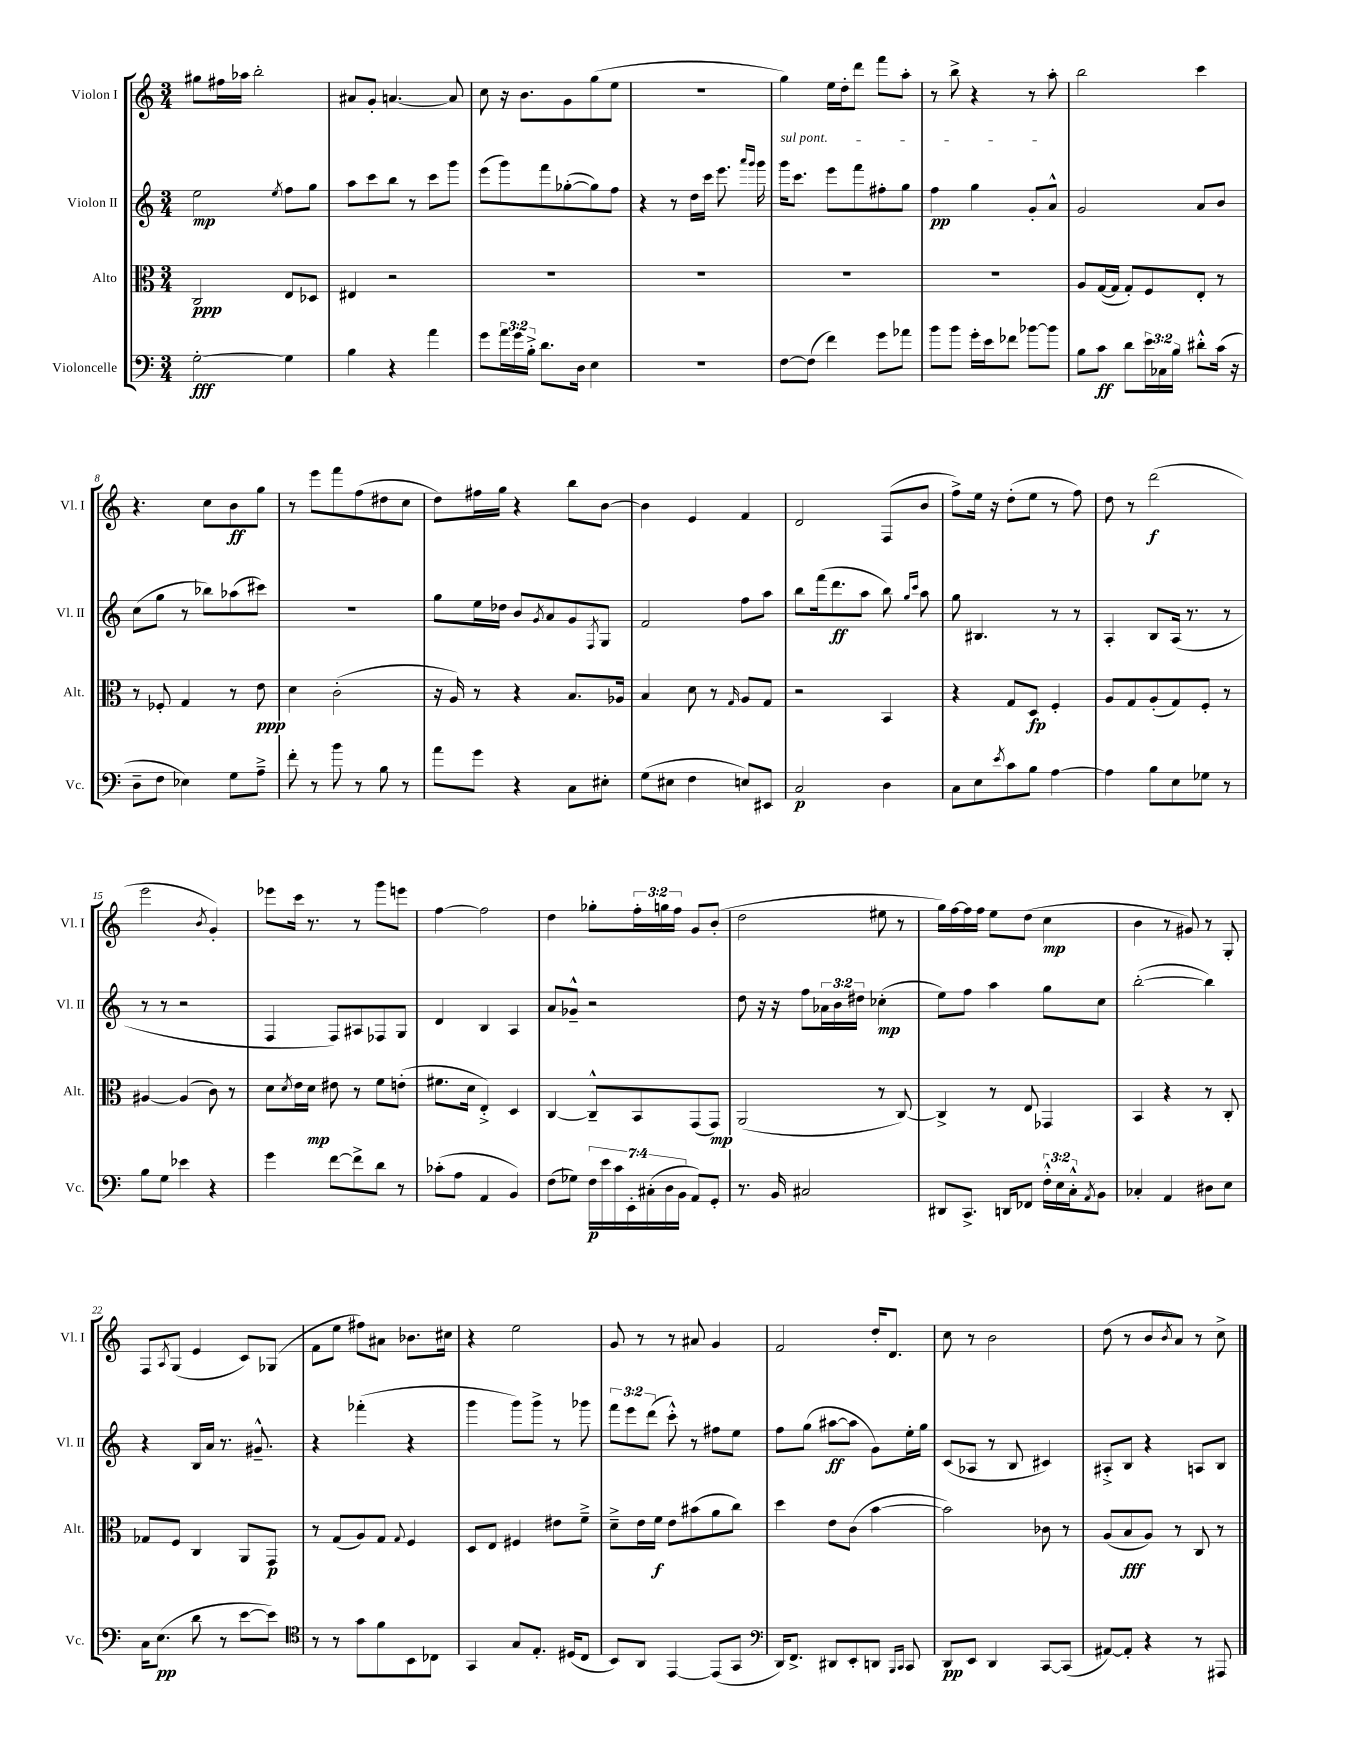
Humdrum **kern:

**kern	**kern	**kern	**kern
*staff4	*staff3	*staff2	*staff1
*clefF4	*clefC3	*clefG2	*clefG2
*k[]	*k[]	*k[]	*k[]
*M3/4	*M3/4	*M3/4	*M3/4
[2G'	2C	2ee	8gg#
.	.	.	16ff#
.	.	.	16aa-
.	.	.	2bb'
.	.	8qee	.
4G]	8E	8ff	.
.	8D-	8gg	.
=	=	=	=
4B	4E#	8aa	8a#
.	.	8ccc	8g'
4r	2r	8bb	[4.a
.	.	8r	.
4a	.	8ccc	.
.	.	8ggg	8a]
=	=	=	=
8g	2.r	(8eee	8cc
24a	.	8ggg)	16r
24g	.	.	.
.	.	.	8.b
24B'^	.	.	.
8.d	.	8fff	.
.	.	([8gg-'	8g
16D	.	.	.
4E	.	8gg-])	(8gg
.	.	8ff	8ee
=	=	=	=
2.r	2.r	4r	2.r
.	.	8r	.
.	.	16dd	.
.	.	16ccc	.
.	.	8.eee	.
.	.	16qqaaa	.
.	.	16qqggg	.
.	.	16ggg	.
=	=	=	=
[8F	2.r	16ggg	4gg)
.	.	8.ccc	.
(8F]	.	.	.
4f)	.	8eee	16ee
.	.	.	16dd'
.	.	8fff	8ddd
8g	.	8ff#'	8fff
8a-	.	8gg	8aa'
=	=	=	=
8b	2.r	4ff	8r
8b	.	.	8bb^
16g'	.	4gg	4r
16e	.	.	.
8f-	.	.	.
[8b-	.	8g'	8r
8b-]	.	8a^^	8aa'
=	=	=	=
8B	8A	2g	2bb
8c	([16G	.	.
.	16G]	.	.
8d	8G')	.	.
24e	8F	.	.
24C-	.	.	.
24B	.	.	.
8d#'^^	8E'	8a	4ccc
(16c	8r	8b	.
16r	.	.	.
=	=	=	=
8D~	8r	(8cc	4.r
8F	8F-'	8gg	.
4E-)	4G	8r	.
.	.	8bb-)	8cc
8G	8r	(8aa-	8b
8A~^	8e	8ccc#)	8gg
=	=	=	=
8f'	4d	2.r	8r
8r	.	.	8eee
8b	(2c'	.	8fff
8r	.	.	(8ff
8B	.	.	8dd#
8r	.	.	8cc
=	=	=	=
8a	16r	8gg	8dd)
.	16A)	.	.
8g	8r	16ee	16ff#
.	.	16dd-	16gg
4r	4r	8b	4r
.	.	8qg	.
.	.	8a	.
8C	8.B	8g	8bb
.	.	8qF	.
8E#'	.	8G	[8b
.	16A-	.	.
=	=	=	=
(8G	4B	2f	4b]
8E#	.	.	.
4F	8d	.	4e
.	8r	.	.
.	16qqG	.	.
8E)	8A	8ff	4f
8EE#	8G	8aa	.
=	=	=	=
2C	2r	8bb	2d
.	.	(16fff	.
.	.	8.ddd	.
.	.	8aa	.
4D	4BB	8bb)	(8F
.	.	16qqgg	.
.	.	16qqccc	.
.	.	8aa	8b
=	=	=	=
8C	4r	8gg	8ff^)
8E	.	4.B#	16ee
.	.	.	16r
8qe	.	.	.
8c	8G	.	(8dd'
8B	8D	.	8ee
[4A	4F'	8r	8r
.	.	8r	8ff)
=	=	=	=
4A]	8A	4A'	8dd
.	8G	.	8r
8B	(8A'	8B	(2ddd
8E	8G)	(16A	.
.	.	8.r	.
8G-	8F'	.	.
8r	8r	8r	.
=	=	=	=
8B	[4A#	8r	2eee
8G	.	8r	.
4e-	(4A#]	2r	.
.	.	.	8qb
4r	8c)	.	4g')
.	8r	.	.
=	=	=	=
4g	8d	4F	8eee-
.	8qd	.	.
.	16e	.	16ccc
.	16d	.	8.r
[8f	8e#	8F)	.
8f^]	8r	8A#	8r
8d	8f	8F-	8ggg
8r	(8e'	8G	8eee
=	=	=	=
(8c-'	8.f#	4d	[4ff
8A	.	.	.
.	16d	.	.
4AA	4E'^)	4B	2ff]
4BB)	4D	4A	.
=	=	=	=
(8F	[4C	8a	4dd
8G-)	.	8g-~^^	.
28F	8C~^^]	2r	8gg-'
28e	.	.	.
28c	.	.	.
28EE'	.	.	.
.	8BB	.	24ff'
(28C#'	.	.	.
.	.	.	24gg
28D	.	.	.
.	.	.	24ff
28BB	.	.	.
8AA)	(8GG	.	8g
8GG'	8GG)	.	(8b'
=	=	=	=
8.r	(2AA	8dd	2dd
.	.	16r	.
16BB	.	16r	.
2C#	.	8ff	.
.	.	24a-	.
.	.	24b	.
.	.	24dd#	.
.	8r	(4cc-'	8ee#
.	[8C)	.	8r
=	=	=	=
8DD#	4C^]	8ee)	16gg)
.	.	.	[16ff
8.CC^	.	8ff	16ff]
.	.	.	16ff
.	8r	4aa	8ee
16DD	.	.	.
8FF-	8E	.	(8dd
24F'^^	4GG-	8gg	4cc
24E	.	.	.
24C'^^	.	.	.
8qAA	.	.	.
8BB	.	8cc	.
=	=	=	=
4C-'	4BB	([2bb'	4b
4AA	4r	.	8r
.	.	.	8g#)
8D#	8r	4bb])	8r
8E	8C'	.	8G'
=	=	=	=
16C	8G-	4r	8F
(8.E	.	.	.
.	.	.	8qA
.	8F	.	(8G
8d	4C	16B	4e
.	.	16a	.
8r	.	8.r	.
[8e	8AA	.	8c)
.	.	8.g#~^^	.
8e])	8GG	.	(8G-
=	=	=	=
*clefC4	*	*	*
8r	8r	4r	8f
8r	(8G	.	8ee
8g	8A)	(4fff-'	8ff#)
8f	8G	.	8a#
.	8qqG	.	.
8BB	4F	4r	8.b-
8C-	.	.	.
.	.	.	16cc#
=	=	=	=
4GG	8D	4ggg	4r
.	8E	.	.
8G	4F#	8ggg)	2ee
8.E'	.	8ggg^	.
.	8e#	8r	.
(16D#	.	.	.
8C	8f~^	8ggg-	.
=	=	=	=
8BB)	8d~^	12fff	8g
.	.	12eee	.
8AA	16e	.	8r
.	.	(12ddd	.
.	16f	.	.
[4EE	8e	8ccc'^^)	8r
.	(8b#	8r	8a#
(8EE]	8a	8ff#	4g
8GG	8cc)	8ee	.
=	=	=	=
*clefF4	*	*	*
16DD)	4dd	8ff	2f
8.FF^	.	.	.
.	.	(8gg	.
8DD#	8e	[8aa#	.
8EE'	(8c	8aa#]	.
8DD	[4b	8g)	16dd'
.	.	.	8.d
16qqBBB	.	.	.
16qqCC	.	.	.
8CC	.	16ee'	.
.	.	16gg	.
=	=	=	=
8DD	2b])	(8c	8cc
8EE	.	8A-	8r
4DD	.	8r	2b
.	.	8B	.
[8CC	8c-	4c#)	.
(8CC]	8r	.	.
=	=	=	=
[8AA#)	(8A	8A#'^	(8dd
8AA#']	8B	8B	8r
4r	8A)	4r	8b
.	.	.	8qb
.	8r	.	8a)
8r	8C	8A	8r
8AAA#	8r	8B	8cc^
==	==	==	==
*-	*-	*-	*-
